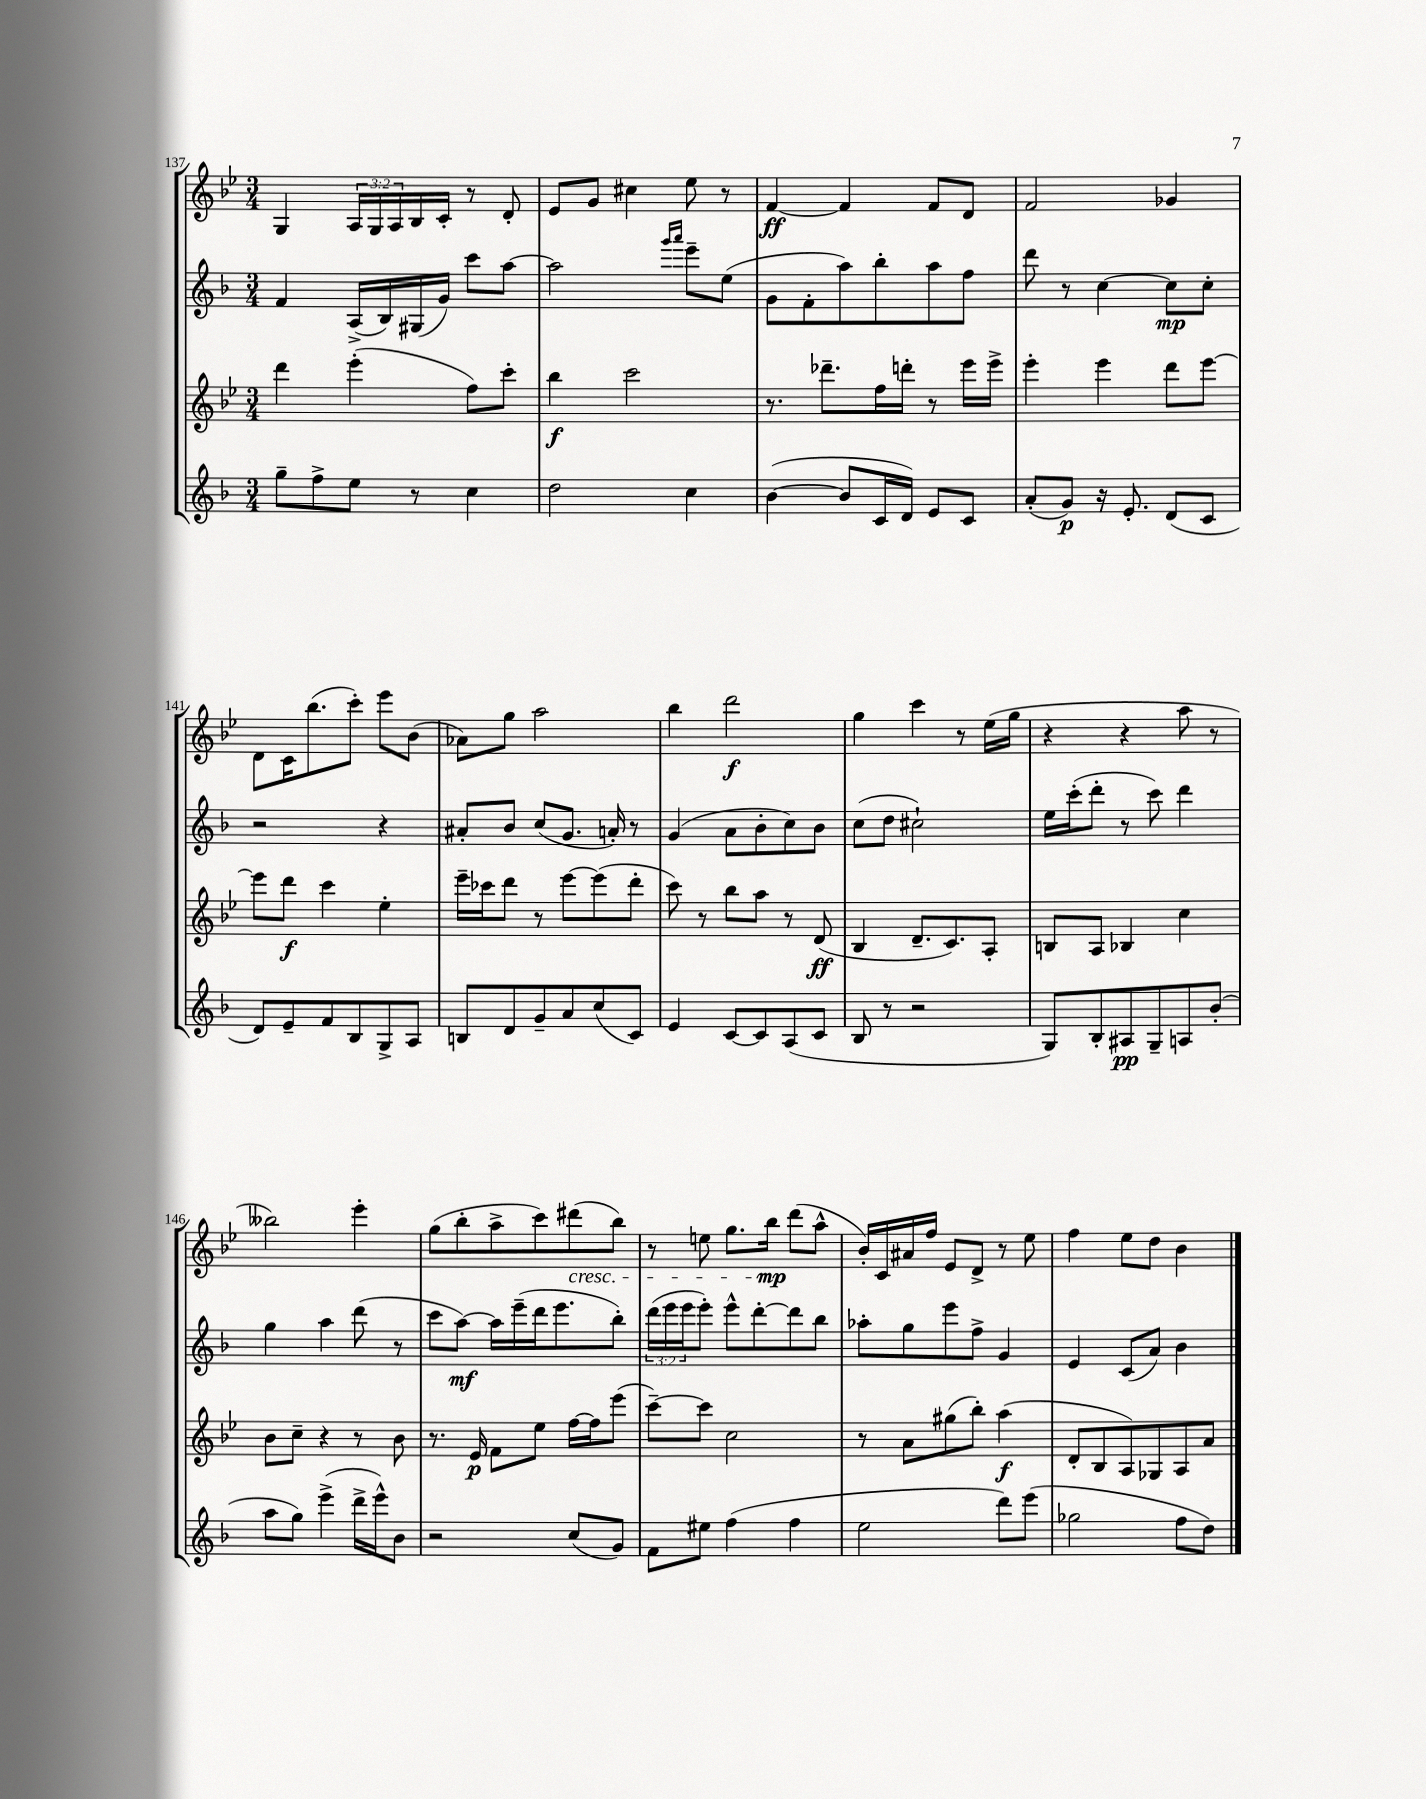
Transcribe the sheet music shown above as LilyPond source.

<<
\new StaffGroup <<
\new Staff = "s0" {
    \clef treble \key bes \major \numericTimeSignature \time 3/4 \override Staff.TupletNumber.text = #tuplet-number::calc-fraction-text
    g4 \tuplet 3/2 { a16 g16 a16 } bes16 c'16-. r8 d'8-. |
    ees'8 g'8 cis''4 ees''8 r8 |
    f'4~\ff f'4 f'8 d'8 |
    f'2 ges'4 |
    d'8 c'16 bes''8.( c'''8-.) ees'''8 bes'8( |
    aes'8) g''8 a''2 |
    bes''4 d'''2\f |
    g''4 c'''4 r8 ees''16( g''16 |
    r4 r4 a''8 r8 |
    beses''2) ees'''4-. |
    g''8( bes''8-. a''8-> c'''8) dis'''8\cresc( bes''8) |
    r8 e''8 g''8. bes''16\mp\! d'''8( a''8-^ |
    bes'16-.) c'16 ais'16 f''16 ees'8 d'8-> r8 ees''8 |
    f''4 ees''8 d''8 bes'4 \bar "|." |
}
\new Staff = "s1" {
    \clef treble \key f \major \numericTimeSignature \time 3/4 \override Staff.TupletNumber.text = #tuplet-number::calc-fraction-text
    f'4 a16->( bes16) gis16( g'16) c'''8 a''8~ |
    a''2 \grace { g'''16 a'''16 } e'''8-- e''8( |
    g'8 f'8-. a''8) bes''8-. a''8 f''8 |
    d'''8 r8 c''4~ c''8\mp c''8-. |
    r2 r4 |
    ais'8-. bes'8 c''8( g'8. a'16-.) r8 |
    g'4( a'8 bes'8-. c''8) bes'8 |
    c''8( d''8 cis''2-!) |
    e''16 c'''16-.( d'''8-. r8 c'''8) d'''4 |
    g''4 a''4 d'''8( r8 |
    c'''8 a''8~\mf) a''16 e'''16--( d'''16 e'''8. bes''8-.) |
    \tuplet 3/2 { d'''16( e'''16 e'''16 } e'''8-.) e'''8-^ d'''8~-. d'''8 bes''8 |
    aes''8-. g''8 e'''8 f''8-> g'4 |
    e'4 c'8( a'8) bes'4 \bar "|." |
}
\new Staff = "s2" {
    \clef treble \key bes \major \numericTimeSignature \time 3/4
    d'''4 ees'''4-.( f''8) c'''8-. |
    bes''4\f c'''2 |
    r8. des'''8.-- f''16 d'''16-. r8 ees'''16 ees'''16-> |
    ees'''4-. ees'''4 d'''8 ees'''8~ |
    ees'''8 d'''8\f c'''4 ees''4-. |
    ees'''16-- ces'''16 d'''8 r8 ees'''8~ ees'''8( d'''8-. |
    c'''8) r8 bes''8 a''8 r8 d'8\ff( |
    bes4 d'8.-- c'8.) a8-. |
    b8 a8 bes4 c''4 |
    bes'8 c''8-- r4 r8 bes'8 |
    r8. ees'16\p f'8 ees''8 f''16~ f''16 ees'''8( |
    c'''8~--) c'''8 c''2 |
    r8 a'8 gis''8( bes''8-.) a''4\f( |
    d'8-. bes8 a8) ges8 a8 a'8 \bar "|." |
}
\new Staff = "s3" {
    \clef treble \key f \major \numericTimeSignature \time 3/4
    g''8-- f''8-> e''8 r8 c''4 |
    d''2 c''4 |
    bes'4~( bes'8 c'16 d'16) e'8 c'8 |
    a'8-.( g'8\p) r16 e'8.-. d'8( c'8 |
    d'8) e'8-- f'8 bes8 g8-> a8 |
    b8 d'8 g'8-- a'8 c''8( c'8) |
    e'4 c'8~ c'8 a8( c'8 |
    bes8 r8 r2 |
    g8) bes8-. ais8\pp g8-- a8 bes'8-.( |
    a''8 g''8) e'''4->( d'''16-> e'''16-^) bes'8 |
    r2 c''8( g'8) |
    f'8 eis''8 f''4( f''4 |
    e''2 d'''8) e'''8( |
    ges''2 f''8 d''8) \bar "|." |
}
>>
>>
\layout { \context { \Score currentBarNumber = #137 } }
